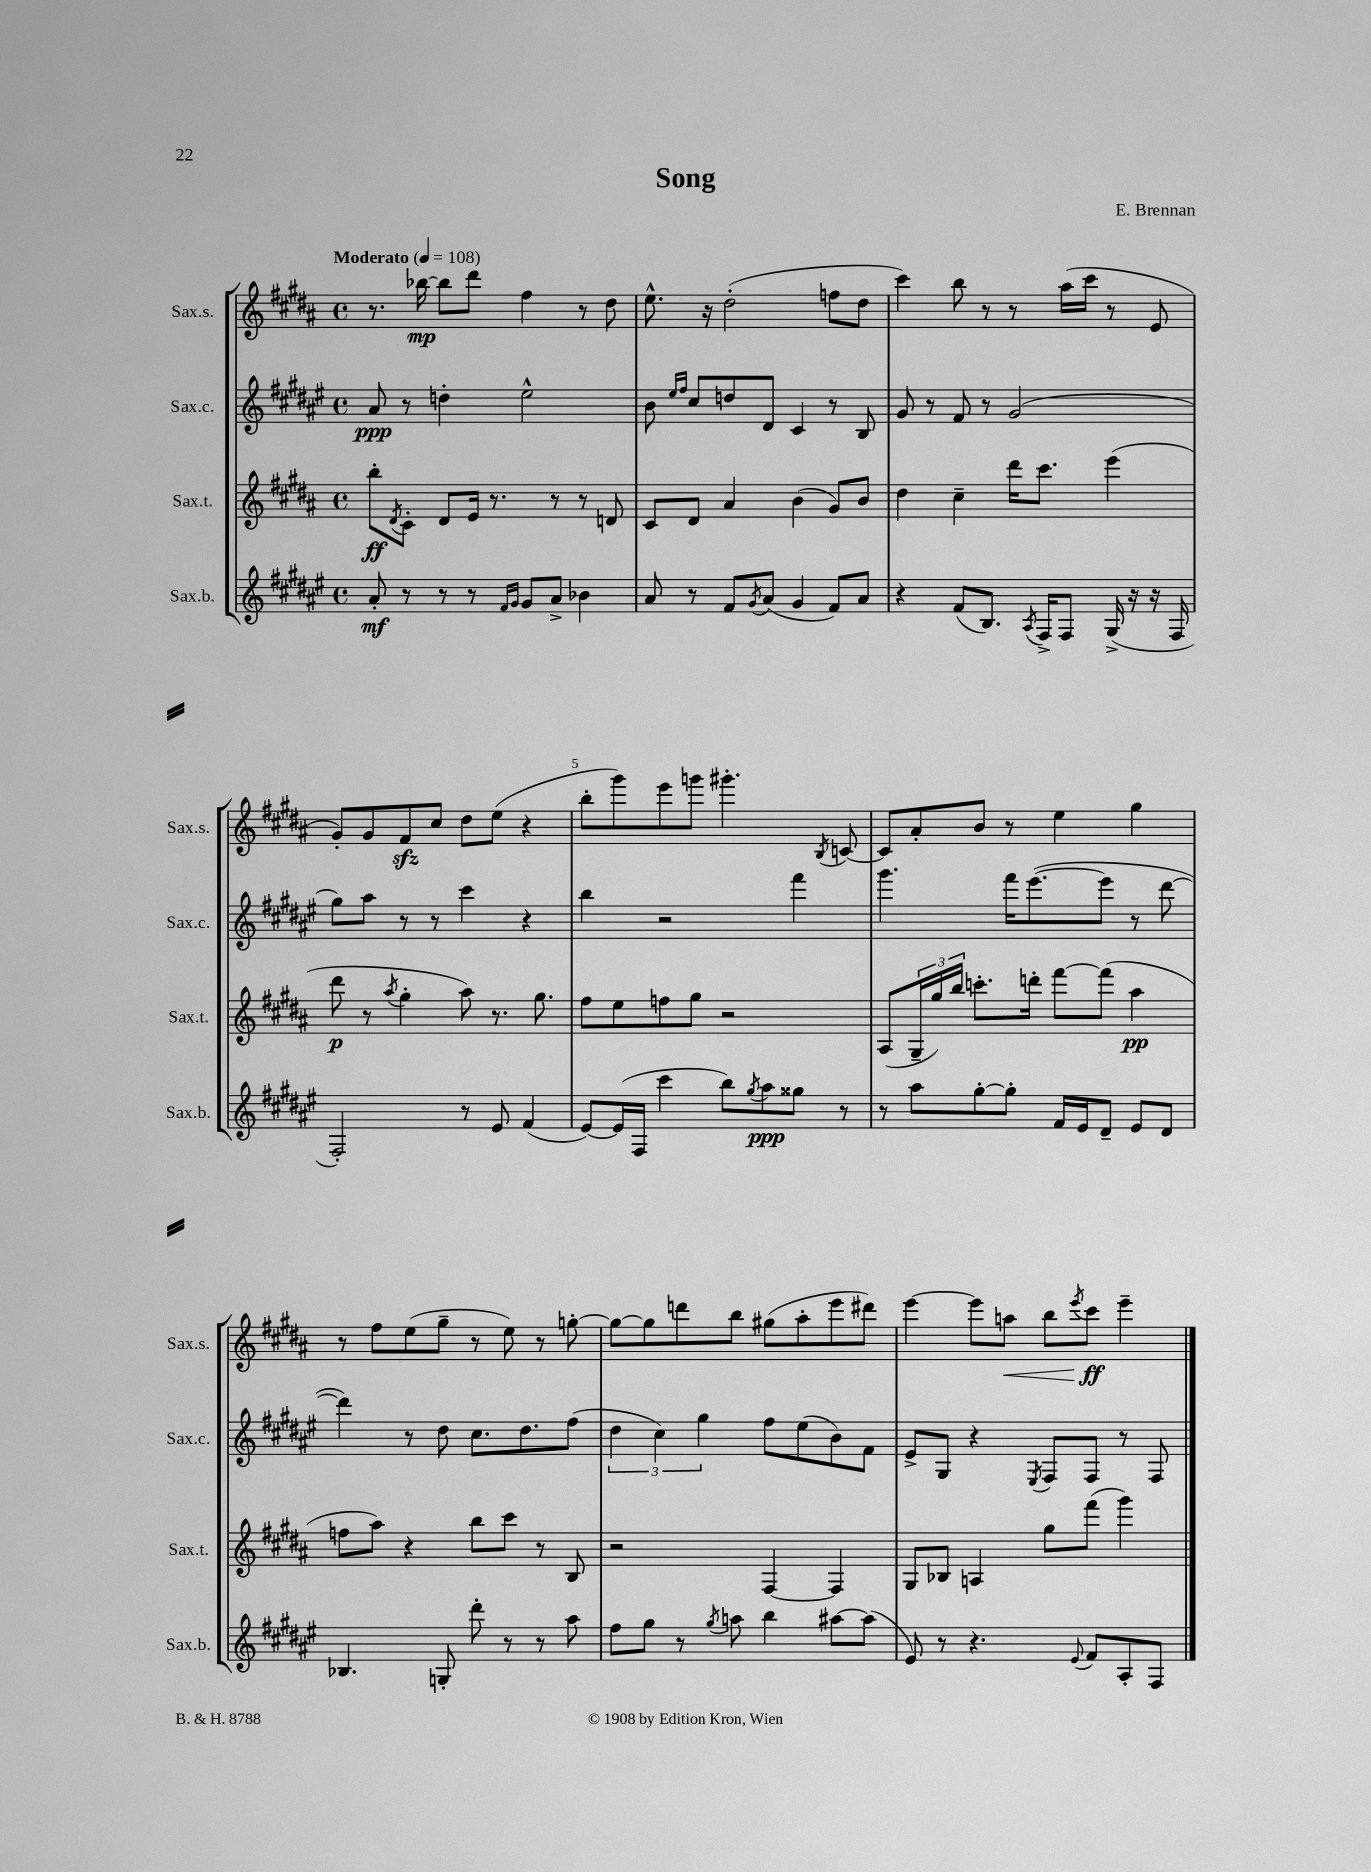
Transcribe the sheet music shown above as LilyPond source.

\header { title = "Song" composer = "E. Brennan" }
<<
\new StaffGroup <<
\new Staff = "s0" \with { instrumentName = "Sax.s." shortInstrumentName = "Sax.s." } {
    \clef treble \key b \major \defaultTimeSignature \time 4/4 \tempo "Moderato" 4 = 108
    r8. bes''16~\mp bes''8 dis'''8 fis''4 r8 dis''8 |
    e''8.-^ r16 dis''2-.( f''8 dis''8 |
    cis'''4) b''8 r8 r8 ais''16( cis'''16 r8 e'8 |
    gis'8-.) gis'8 fis'8\sfz cis''8 dis''8 e''8( r4 |
    b''8-. gis'''8) e'''8 g'''8 gis'''4.-. \acciaccatura { b8 } c'8~ |
    c'8 ais'8-. b'8 r8 e''4 gis''4 |
    r8 fis''8 e''8( gis''8-- r8 e''8) r8 g''8~-. |
    g''8~ g''8 d'''8 b''8 gis''8( ais''8-. e'''8 dis'''8) |
    e'''4~ e'''8 a''8\< b''8 \acciaccatura { e'''8 } cis'''8\ff\! e'''4-- \bar "|." |
}
\new Staff = "s1" \with { instrumentName = "Sax.c." shortInstrumentName = "Sax.c." } {
    \clef treble \key fis \major \defaultTimeSignature \time 4/4
    ais'8\ppp r8 d''4-. eis''2-^ |
    b'8 \grace { eis''16 fis''16 } cis''8 d''8 dis'8 cis'4 r8 b8 |
    gis'8 r8 fis'8 r8 gis'2( |
    gis''8) ais''8 r8 r8 cis'''4 r4 |
    b''4 r2 fis'''4 |
    gis'''4. fis'''16 eis'''8.~( eis'''8 r8 dis'''8~ |
    dis'''4) r8 dis''8 cis''8. dis''8. fis''8( |
    \tuplet 3/2 { dis''4 cis''4) gis''4 } fis''8 eis''8( b'8) fis'8 |
    eis'8-> gis8 r4 \acciaccatura { eis8 } fis8 fis8 r8 fis8 \bar "|." |
}
\new Staff = "s2" \with { instrumentName = "Sax.t." shortInstrumentName = "Sax.t." } {
    \clef treble \key b \major \defaultTimeSignature \time 4/4
    b''8-.\ff \acciaccatura { dis'8 } cis'8-. dis'8 e'16 r8. r8 r8 d'8 |
    cis'8 dis'8 ais'4 b'4( gis'8) b'8 |
    dis''4 cis''4-- dis'''16 cis'''8. e'''4( |
    dis'''8\p r8 \acciaccatura { ais''8 } gis''4-. ais''8) r8. gis''8. |
    fis''8 e''8 f''8 gis''8 r2 |
    ais8( \tuplet 3/2 { gis16-- gis''16) b''16 } c'''8.-. d'''16-. fis'''8~ fis'''8( ais''4\pp |
    f''8 ais''8) r4 b''8 cis'''8 r8 b8 |
    r2 fis4~ fis4 |
    gis8 bes8 a4 gis''8 fis'''8( gis'''4) \bar "|." |
}
\new Staff = "s3" \with { instrumentName = "Sax.b." shortInstrumentName = "Sax.b." } {
    \clef treble \key fis \major \defaultTimeSignature \time 4/4
    ais'8-.\mf r8 r8 r8 \grace { fis'16 gis'16 } gis'8 ais'8-> bes'4 |
    ais'8 r8 fis'8 \acciaccatura { gis'8 } ais'8( gis'4 fis'8) ais'8 |
    r4 fis'8( b8.) \acciaccatura { ais8 } fis16-> fis8 gis16->( r16 r16 fis16 |
    fis2-.) r8 eis'8 fis'4( |
    eis'8~) eis'16( fis16 cis'''4 b''8) \acciaccatura { gis''8 } ais''8\ppp gisis''8 r8 |
    r8 ais''8 gis''8~-. gis''8-. fis'16 eis'16 dis'8-- eis'8 dis'8 |
    bes4. g8-. dis'''8-. r8 r8 ais''8 |
    fis''8 gis''8 r8 \acciaccatura { gis''8 } a''8 b''4 ais''8~ ais''8( |
    eis'8) r8 r4. \appoggiatura { eis'8 } fis'8 ais8-. fis8 \bar "|." |
}
>>
>>
\layout { \context { \Score \override BarNumber.break-visibility = ##(#f #t #t) barNumberVisibility = #(every-nth-bar-number-visible 5) } }
